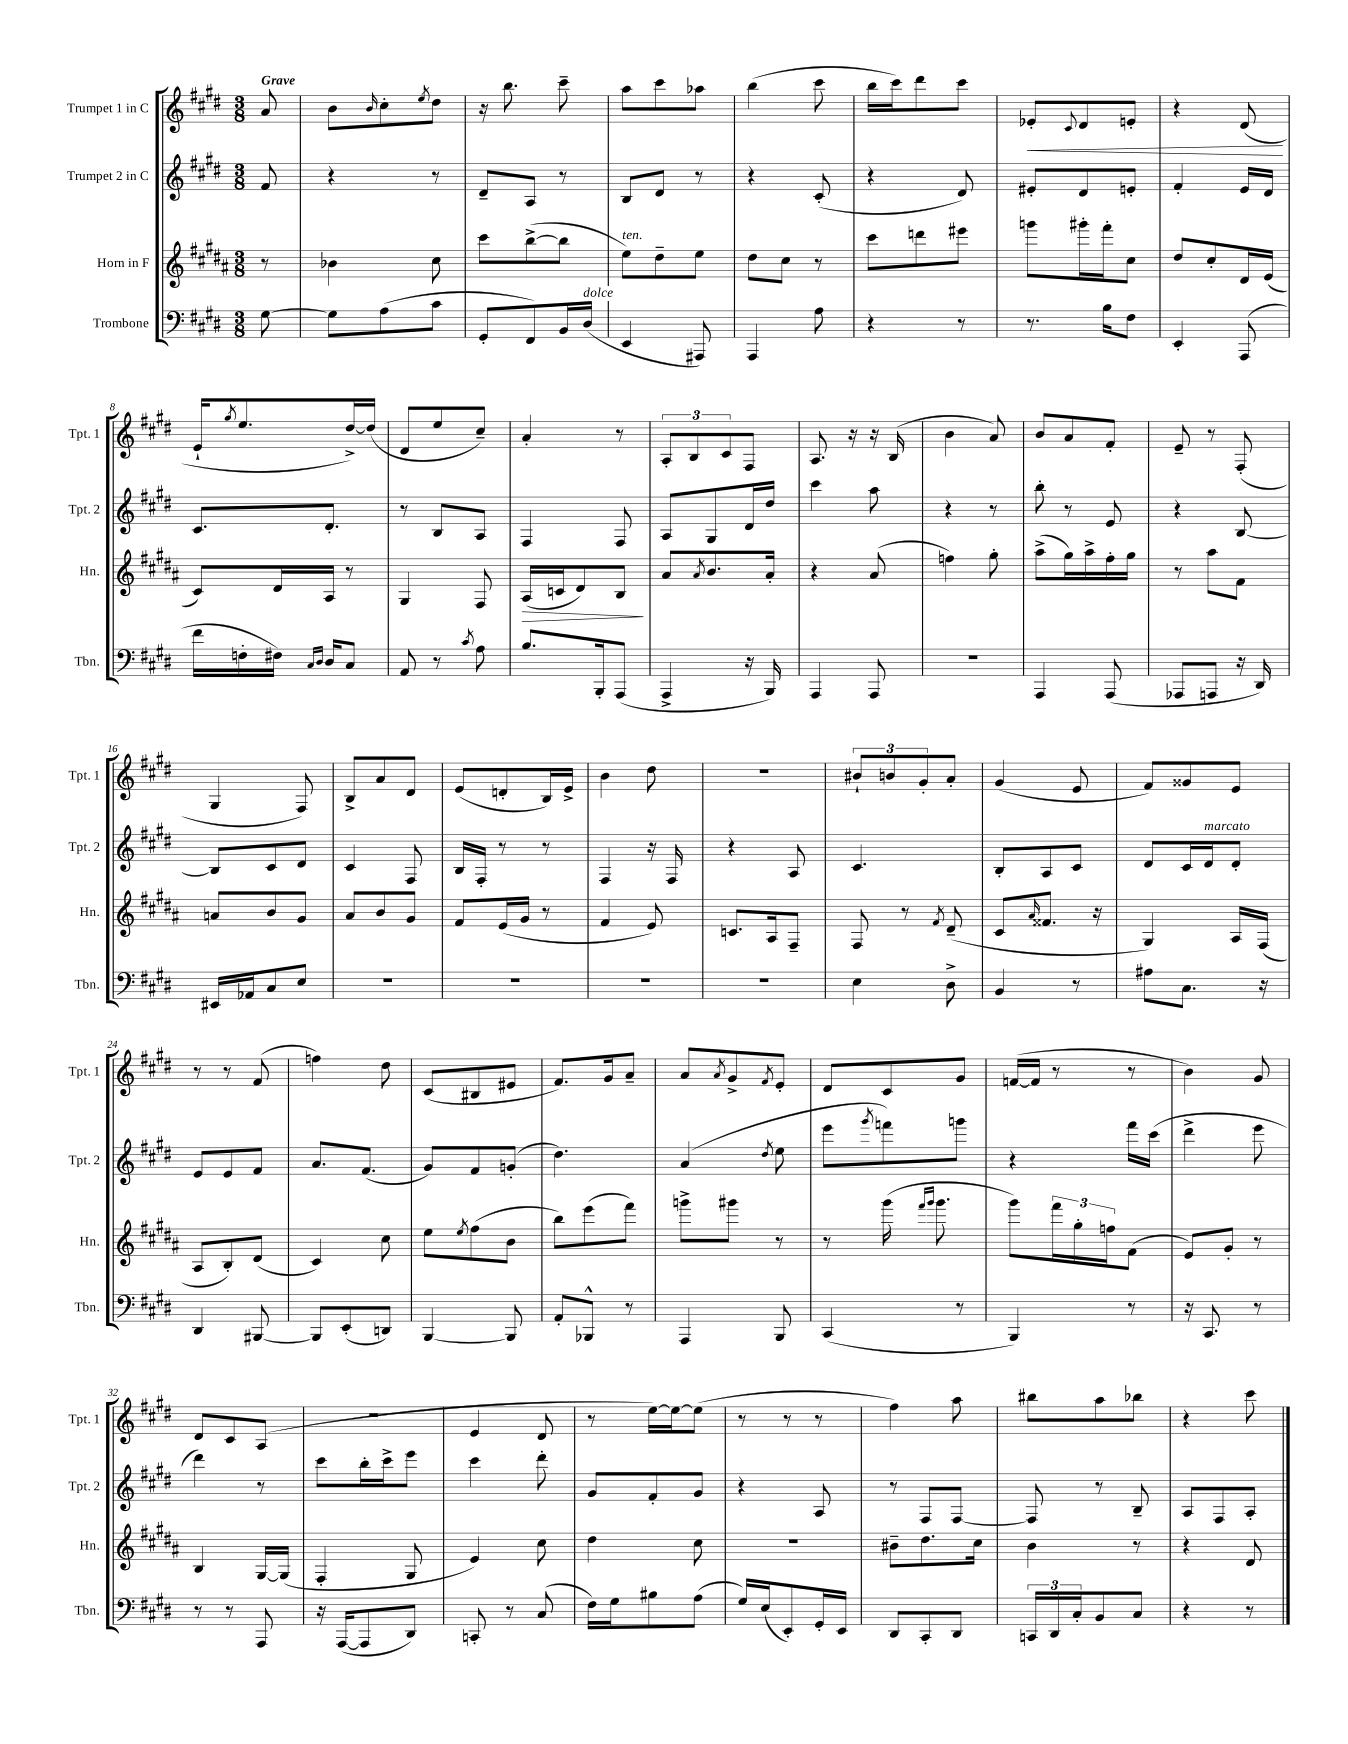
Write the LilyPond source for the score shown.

<<
\new StaffGroup <<
\new Staff = "s0" \with { instrumentName = "Trumpet 1 in C" shortInstrumentName = "Tpt. 1" } {
    \clef treble \key e \major \numericTimeSignature \time 3/8 \partial 8 \tempo "Grave"
    a'8 |
    b'8 \grace { b'16 } cis''8-. \acciaccatura { e''8 } dis''8 |
    r16 b''8. cis'''8-- |
    a''8 cis'''8 aes''8 |
    b''4( cis'''8 |
    b''16 cis'''16) dis'''8 cis'''8 |
    ees'8-.\< \appoggiatura { cis'8 } dis'8 e'8-. |
    r4 dis'8\!( |
    e'16-! \acciaccatura { gis''8 } e''8. dis''16~->) dis''16( |
    dis'8 e''8 cis''8--) |
    a'4-. r8 |
    \tuplet 3/2 { a8-. b8 cis'8 } fis8 |
    a8. r16 r16 b16( |
    b'4 a'8) |
    b'8 a'8 fis'8-. |
    e'8-- r8 fis8-.( |
    gis4 fis8) |
    b8-> a'8 dis'8 |
    e'8( d'8-. b16) e'16-> |
    b'4 dis''8 |
    R4. |
    \tuplet 3/2 { bis'8-! b'8 gis'8-. } a'8-. |
    gis'4( e'8 |
    fis'8) gisis'8 e'8 |
    r8 r8 fis'8( |
    f''4) dis''8 |
    cis'8( bis8 eis'8 |
    fis'8.) gis'16 a'8-- |
    a'8 \acciaccatura { a'8 } gis'8-> \acciaccatura { fis'8 } e'8-. |
    dis'8 cis'8 gis'8 |
    f'16~( f'16 r8 r8 |
    b'4) gis'8 |
    dis'8 cis'8 a8( |
    r4. |
    e'4 dis'8 |
    r8 e''16~) e''16~ e''8( |
    r8 r8 r8 |
    fis''4) a''8 |
    bis''8 a''8 bes''8 |
    r4 cis'''8 \bar "|." |
}
\new Staff = "s1" \with { instrumentName = "Trumpet 2 in C" shortInstrumentName = "Tpt. 2" } {
    \clef treble \key e \major \numericTimeSignature \time 3/8 \partial 8
    fis'8 |
    r4 r8 |
    dis'8-- a8 r8 |
    b8 dis'8 r8 |
    r4 cis'8-.( |
    r4 dis'8) |
    eis'8-. dis'8 e'8-. |
    fis'4-. e'16 dis'16 |
    cis'8. dis'8.-. |
    r8 b8 a8 |
    fis4 fis8 |
    a8 gis8 dis'16 dis''16 |
    cis'''4 a''8 |
    r4 r8 |
    b''8-. r8 e'8 |
    r4 b8~ |
    b8 cis'8 dis'8 |
    cis'4 fis8 |
    b16 fis16-. r8 r8 |
    fis4 r16 fis16 |
    r4 a8 |
    cis'4. |
    b8-. a8 cis'8 |
    dis'8 cis'16 dis'16^\markup { \italic "marcato" } dis'8-. |
    e'8 e'8 fis'8 |
    a'8. fis'8.( |
    gis'8) fis'8 g'8-.( |
    dis''4.) |
    a'4( \acciaccatura { dis''8 } e''8 |
    e'''8 \acciaccatura { gis'''8 } f'''8) g'''8 |
    r4 fis'''16 cis'''16( |
    dis'''4-> e'''8 |
    dis'''4) r8 |
    cis'''8 b''16-. cis'''16-> e'''8 |
    cis'''4 dis'''8-. |
    gis'8 fis'8-. gis'8 |
    r4 a8 |
    r8 fis8 fis8~ |
    fis8 r8 b8-- |
    a8 fis8 a8-. \bar "|." |
}
\new Staff = "s2" \with { instrumentName = "Horn in F" shortInstrumentName = "Hn." } {
    \clef treble \key b \major \numericTimeSignature \time 3/8 \partial 8
    r8 |
    bes'4 cis''8 |
    cis'''8 b''8~->( b''8 |
    e''8^\markup { \italic "ten." }) dis''8-- e''8 |
    dis''8 cis''8 r8 |
    cis'''8 d'''8 eis'''8 |
    g'''8 gis'''16-. fis'''16-. cis''8 |
    dis''8 cis''8-. dis'16 e'16( |
    cis'8) dis'16 ais16 r8 |
    gis4 fis8 |
    ais16\>( c'16 dis'8) b8\! |
    ais'8 \acciaccatura { ais'8 } b'8. ais'16-. |
    r4 ais'8( |
    f''4) gis''8-. |
    ais''8->( gis''16) ais''16-> fis''16-. gis''16 |
    r8 ais''8 fis'8 |
    a'8 b'8 gis'8 |
    ais'8 b'8 gis'8 |
    fis'8 e'16( gis'16 r8 |
    fis'4 e'8) |
    c'8. ais16 fis8-- |
    fis8 r8 \acciaccatura { fis'8 } dis'8--( |
    cis'8 \grace { ais'16 } fisis'8. r16 |
    gis4) ais16 fis16( |
    ais8 b8-.) dis'8( |
    cis'4) cis''8 |
    e''8 \acciaccatura { e''8 } fis''8( b'8 |
    b''8) e'''8( fis'''8) |
    g'''8-> gis'''8 r8 |
    r8 gis'''16( \grace { fis'''16 gis'''16 } gis'''8. |
    gis'''8) \tuplet 3/2 { fis'''16 gis''16-. f''16 } fis'8( |
    e'8) gis'8-. r8 |
    b4 gis16~ gis16( |
    fis4-. gis8 |
    e'4) cis''8 |
    dis''4 cis''8 |
    R4. |
    bis'8-- dis''8. cis''16 |
    b'4 r8 |
    r4 dis'8 \bar "|." |
}
\new Staff = "s3" \with { instrumentName = "Trombone" shortInstrumentName = "Tbn." } {
    \clef bass \key e \major \numericTimeSignature \time 3/8 \partial 8
    gis8~ |
    gis8 a8( cis'8 |
    gis,8-. fis,8) b,16 dis16^\markup { \italic "dolce" }( |
    e,4 ais,,8) |
    a,,4 a8 |
    r4 r8 |
    r8. b16 fis8 |
    e,4-. a,,8( |
    fis'16 f16-. fis16) \grace { cis16 dis16 } dis16 cis8 |
    a,8 r8 \acciaccatura { cis'8 } a8 |
    b8. b,,16-. a,,8( |
    a,,4-> r16 b,,16) |
    a,,4 a,,8 |
    R4. |
    a,,4 a,,8( |
    aes,,8 a,,8 r16 dis,16) |
    eis,16 aes,16 cis8 e8 |
    R4. |
    R4. |
    R4. |
    R4. |
    e4 dis8-> |
    b,4 r8 |
    ais8 cis8. r16 |
    dis,4 bis,,8~ |
    bis,,8 e,8-.( d,8) |
    b,,4~ b,,8 |
    a,8-. bes,,8-^ r8 |
    a,,4 b,,8 |
    cis,4( r8 |
    b,,4) r8 |
    r16 cis,8. r8 |
    r8 r8 a,,8 |
    r16 a,,16~( a,,8 dis,8) |
    c,8-. r8 cis8( |
    fis16) gis16 bis8 a8( |
    gis16) e16( e,8-.) gis,16-. e,16 |
    dis,8 cis,8-. dis,8 |
    \tuplet 3/2 { c,16 dis,16 cis16-. } b,8 cis8 |
    r4 r8 \bar "|." |
}
>>
>>
